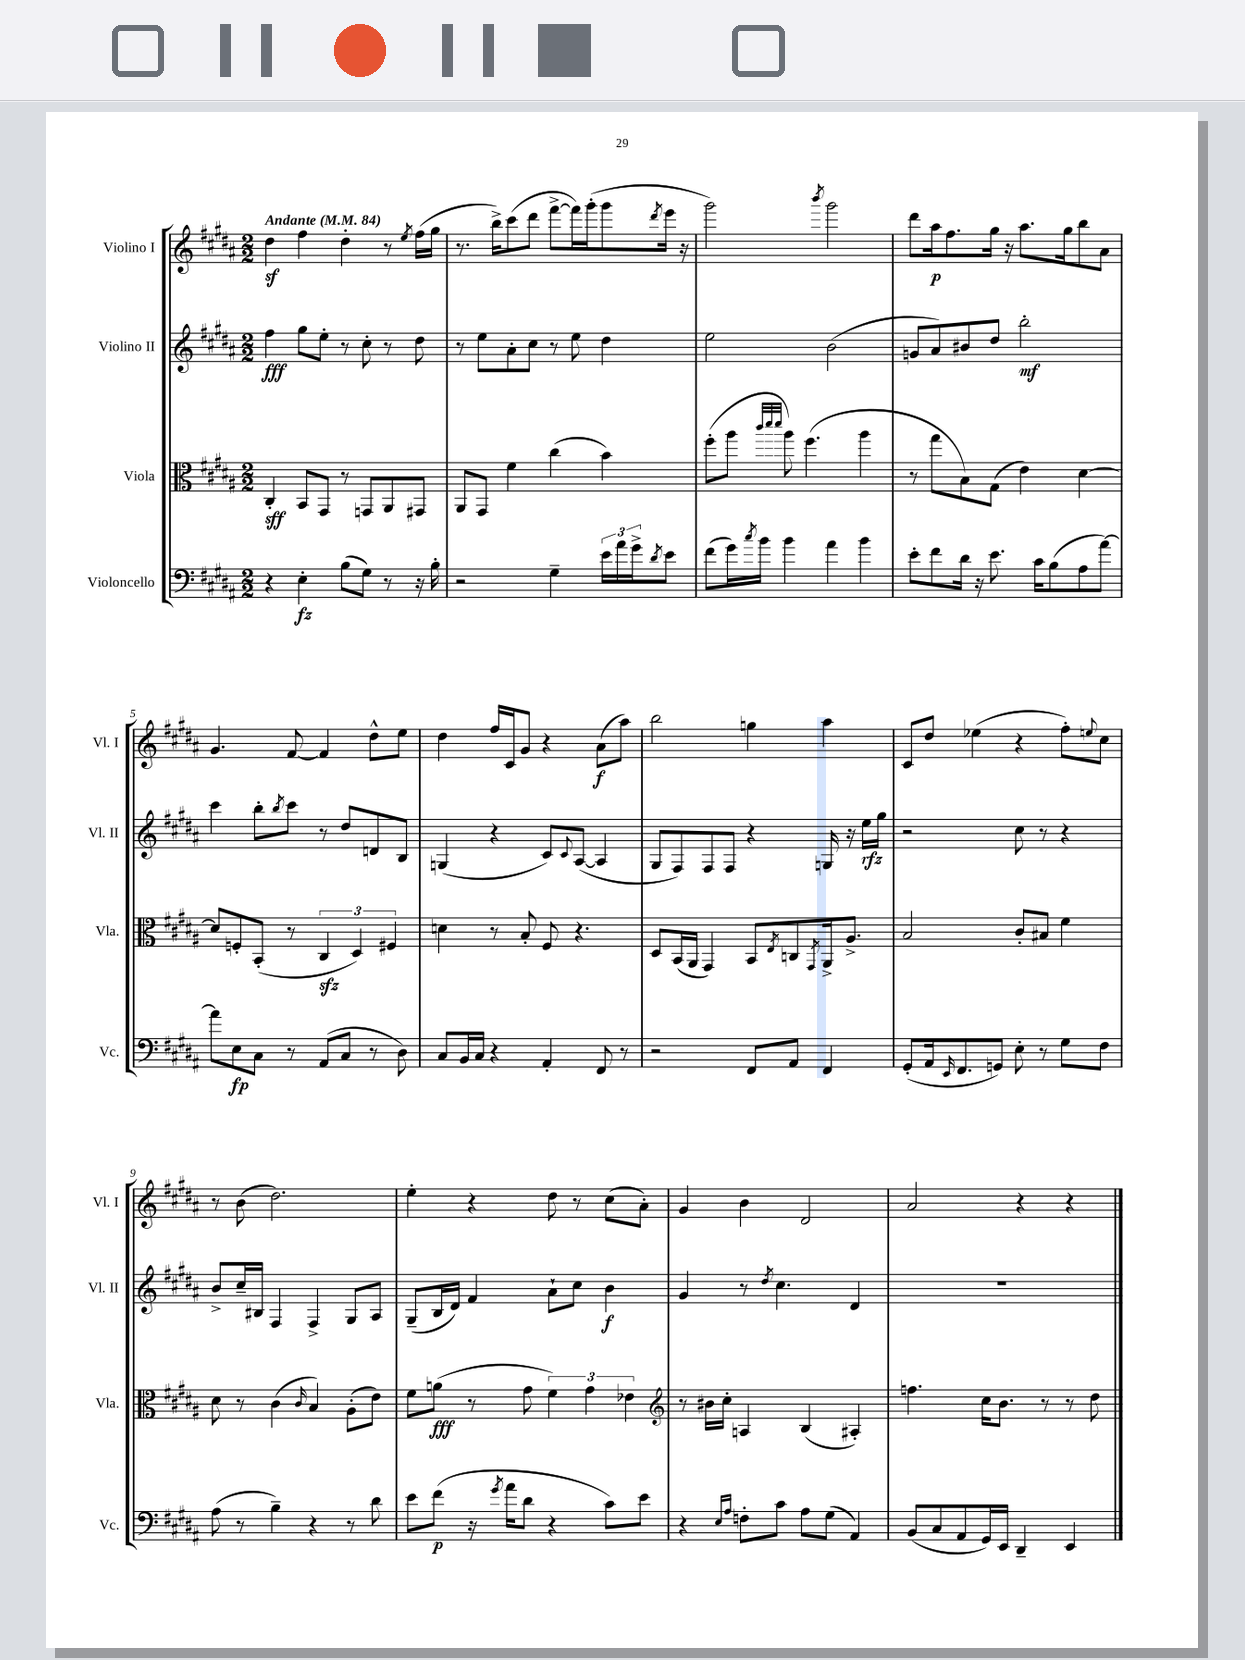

**kern	**kern	**kern	**kern
*staff4	*staff3	*staff2	*staff1
*clefF4	*clefC3	*clefG2	*clefG2
*k[f#c#g#d#a#]	*k[f#c#g#d#a#]	*k[f#c#g#d#a#]	*k[f#c#g#d#a#]
*M2/2	*M2/2	*M2/2	*M2/2
*MM84	*MM84	*MM84	*MM84
4r	4C#'	4ff#	4dd#
4E'	8BB	8gg#	4ff#
.	8GG#	8ee'	.
(8B	8r	8r	4dd#'
8G#)	8GG	8cc#'	.
8r	8AA#	8r	8r
.	.	.	8qee
16r	8GG#	8dd#	(16ff#
16B'	.	.	16gg#
=	=	=	=
2r	8AA#	8r	8.r
.	8GG#	8ee	.
.	.	.	16bb^)
.	4f#	8a#'	(8ccc#
.	.	8cc#	8ddd#
4G#~	(4cc#	8r	[8fff#^
.	.	8ee	16fff#])
.	.	.	(16ggg#'
24e	4b)	4dd#	8ggg#
24a#	.	.	.
24g#^	.	.	.
8qd#	.	.	8qddd#
8e	.	.	16eee
.	.	.	16r
=	=	=	=
(8f#	(8ff#'	2ee	2ggg#)
16g#)	8aa#	.	.
8qcc#	.	.	.
16b	.	.	.
.	32qqccc#	.	.
.	32qqddd#	.	.
.	32qqddd#	.	.
4b	8aa#)	.	.
.	(4.ff#	.	.
.	.	.	8qbbb
4a#	.	(2b	2ggg#
4b	4aa#	.	.
=	=	=	=
8e'	8r	8g	8ddd#
8f#	8gg#	8a#)	16aa#
.	.	.	8.ff#
16d#	8B)	8b#	.
16r	.	.	.
8.e	(8G#	8dd#	16gg#
.	.	.	16r
.	4e)	2bb'	8.aa#
16c#	.	.	.
(8B	.	.	.
.	.	.	16gg#
8A#	[4d#	.	8bb
[8a#)	.	.	8a#
=	=	=	=
8a#]	8d#]	4ccc#	4.g#
8E	8F'	.	.
8C#	(8BB'	8bb'	.
.	.	8qbb	.
8r	8r	8ccc#	[8f#
(8AA#	6C#	8r	4f#]
8C#	.	8dd#	.
.	6D#)	.	.
8r	.	8d	8dd#^^
.	6F#	.	.
8D#)	.	8B	8ee
=	=	=	=
8C#	4d	(4G	4dd#
16BB	.	.	.
16C#	.	.	.
4r	8r	4r	16ff#
.	.	.	16c#
.	8B'	.	8g#
4AA#'	8F#	8c#)	4r
.	.	8qqc#	.
.	4.r	([8A#	.
8FF#	.	4A#]	(8a#
8r	.	.	8aa#)
=	=	=	=
2r	8D#	8G#	2bb
.	(16BB	8F#)	.
.	16AA#	.	.
.	4GG#)	8F#	.
.	.	8F#	.
8FF#	8BB	4r	4gg
.	8qE	.	.
8AA#	8C	.	.
.	8qGG#	.	.
4FF#	16AA#^	16G	4aa#
.	8.A#^	16r	.
.	.	16ee	.
.	.	16gg#	.
=	=	=	=
(8GG#'	2B	2r	8c#
16AA#	.	.	8dd#
16qqEE	.	.	.
8.FF#	.	.	.
.	.	.	(4ee-
8GG)	.	.	.
8E'	8c#'	8cc#	4r
8r	8B#	8r	.
8G#	4f#	4r	8ff#')
.	.	.	8qqee
8F#	.	.	8cc#
=	=	=	=
(8A#	8d#	8b^	8r
8r	8r	16cc#~	(8b
.	.	16B#	.
4B~)	(4c#	4F#	2.dd#)
.	16qqc#	.	.
4r	4B)	4F#^	.
8r	(8A#'	8G#	.
8d#	8e)	8A#	.
=	=	=	=
8e	8f#	(8G#~	4ee'
(8f#	(8a	16B	.
.	.	16d#)	.
16r	8r	4f#	4r
8qg#	.	.	.
16a#	.	.	.
8d#	8g#	.	.
4r	6f#)	8a#`	8dd#
.	.	8cc#	8r
.	6g#	.	.
8c#)	.	4b	(8cc#
.	6e-	.	.
8e	.	.	8a#')
=	=	=	=
*	*clefG2	*	*
4r	8r	4g#	4g#
.	16b#	.	.
.	16cc#'	.	.
16qqE	.	.	.
16qqA#	.	.	.
8F'	4A	8r	4b
.	.	8qdd#	.
8c#	.	4.cc#	.
8A#	(4B	.	2d#
(8G#	.	.	.
4AA#)	4A#')	4d#	.
=	=	=	=
(8BB	4.ff	1r	2a#
8C#	.	.	.
8AA#	.	.	.
16GG#)	16cc#	.	.
16EE	8.b	.	.
4DD#~	.	.	4r
.	8r	.	.
4EE	8r	.	4r
.	8dd#	.	.
==	==	==	==
*-	*-	*-	*-
